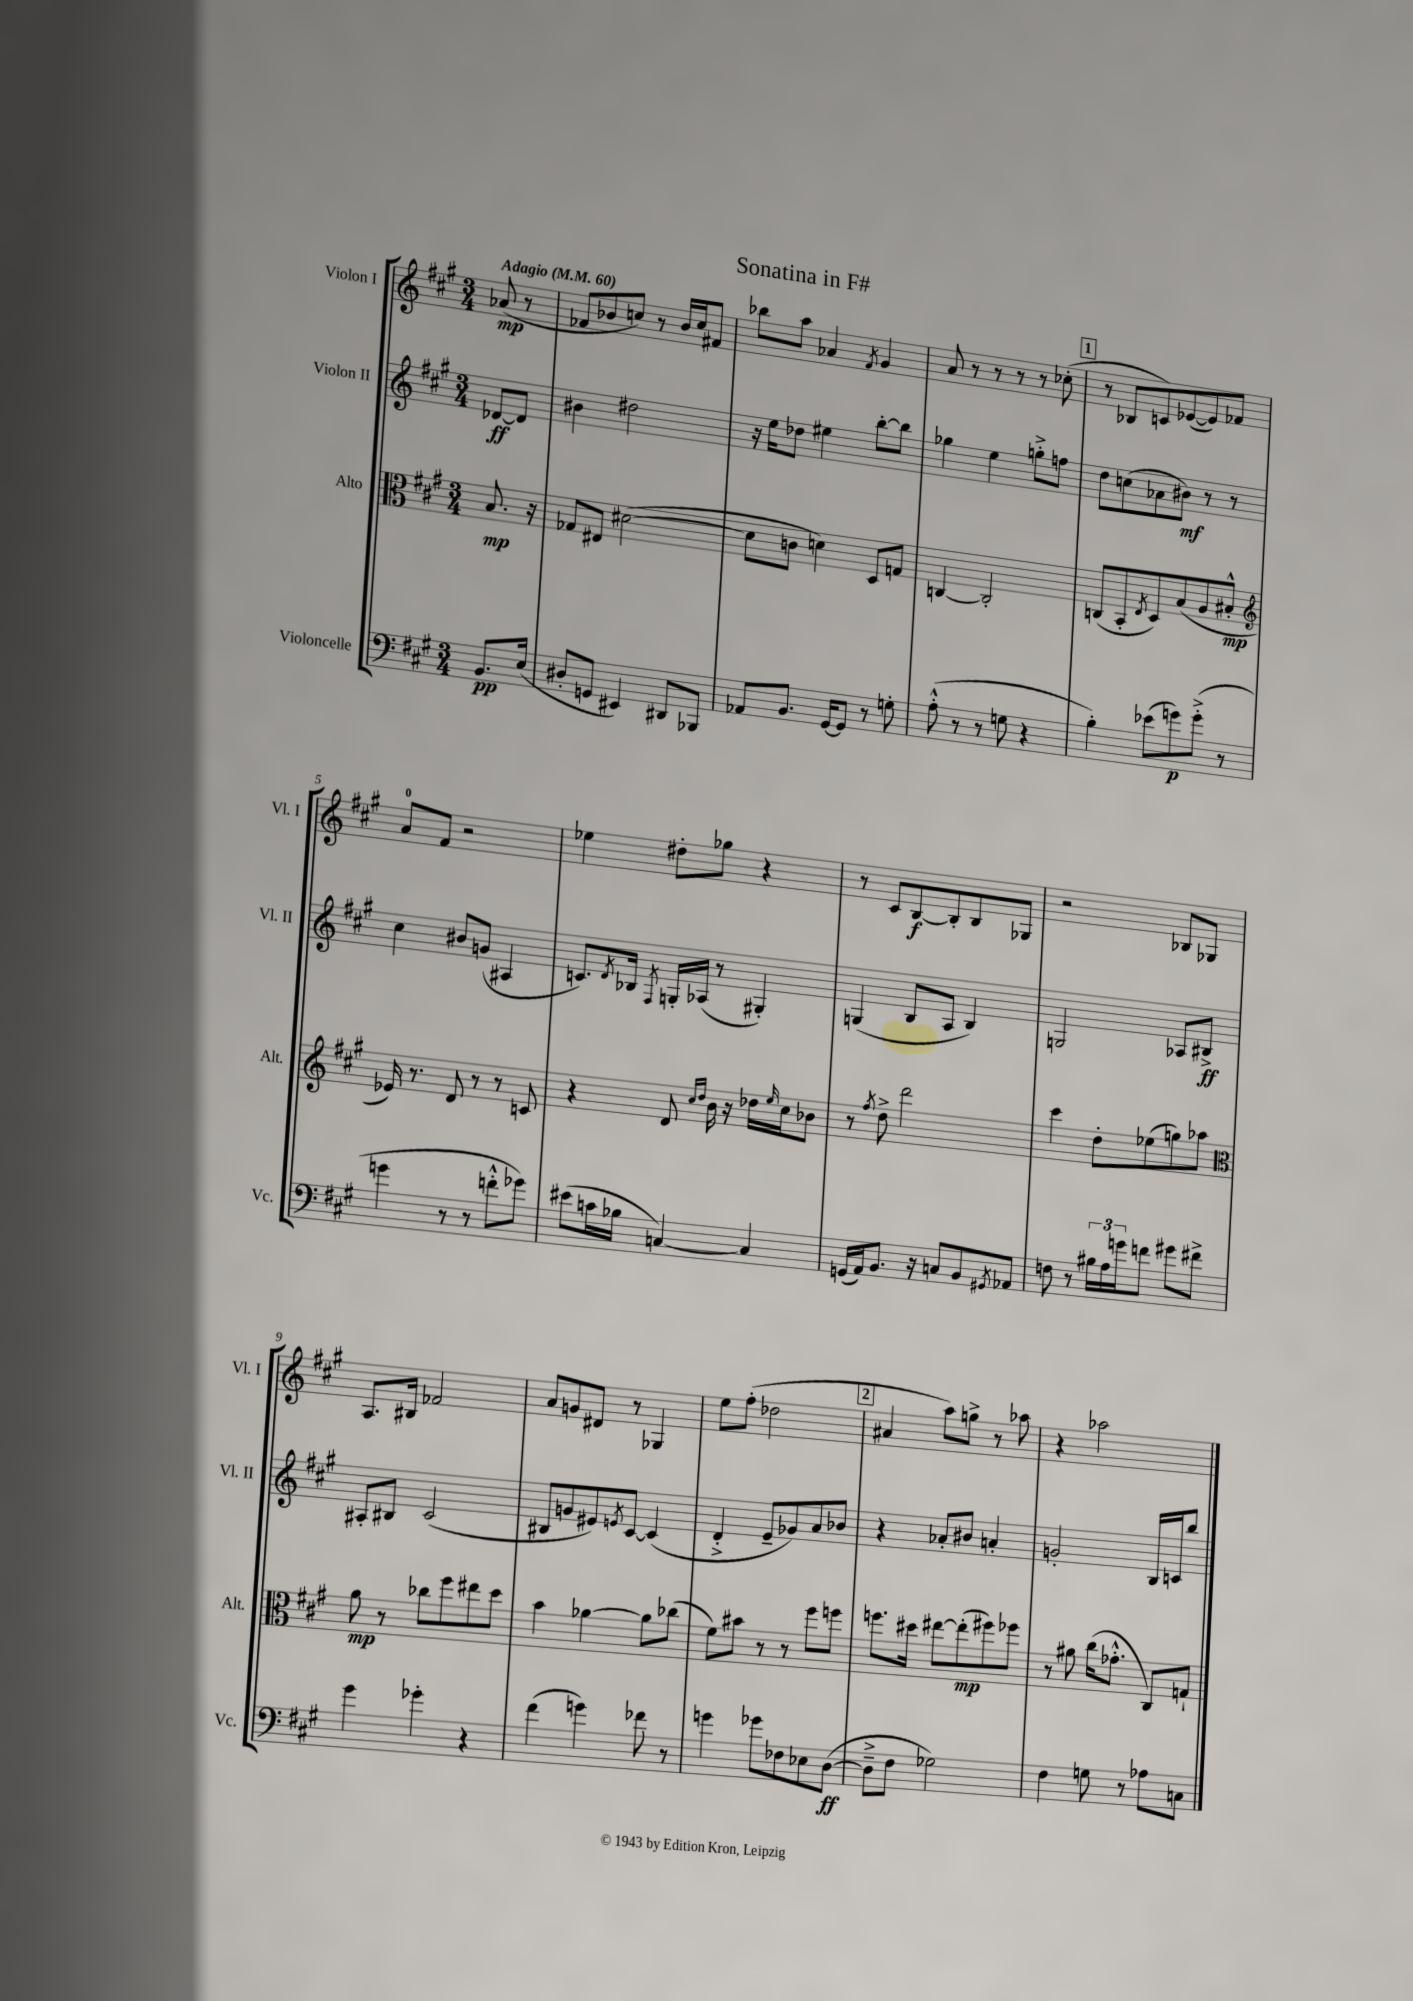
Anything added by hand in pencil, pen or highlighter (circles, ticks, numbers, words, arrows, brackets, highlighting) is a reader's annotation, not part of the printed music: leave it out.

**kern	**kern	**kern	**kern
*staff4	*staff3	*staff2	*staff1
*clefF4	*clefC3	*clefG2	*clefG2
*k[f#c#g#]	*k[f#c#g#]	*k[f#c#g#]	*k[f#c#g#]
*M3/4	*M3/4	*M3/4	*M3/4
*MM60	*MM60	*MM60	*MM60
8.BB	8.B	[8d-	(8a-
.	.	8d-]	8r
(16E	16r	.	.
=	=	=	=
8D#'	8G-	4b#	8f-
8GG	8E#	.	8b-
4EE#)	([2d#	2dd#	8cc)
.	.	.	8r
8DD#	.	.	16b-
.	.	.	16cc
8BBB-	.	.	8f#
=	=	=	=
8AA-	8d#]	16r	8bb-
.	.	16ee	.
8.BB	8c	8dd-	8aa
.	4d)	4ee#	4a-
[16GG#	.	.	.
8GG#]	.	.	.
.	.	.	8qf#
8r	8D	[8bb'	4g#
8G'	8G	8bb]	.
=	=	=	=
(8A'^^	[4C	4gg-	8a
8r	.	.	8r
8r	2C']	4ee	8r
8G	.	.	8r
4r	.	8gg'^	8r
.	.	8ff	(8cc-'
=	=	=	=
4B')	(8C	8dd	8r
.	8BB'	(8cc	8B-
.	8qE	.	.
(8e-	8D)	8a-	8c)
8g)	(8B	8b#)	([8e-
(8g'^	8A	8r	8e-])
8r	8B#'^^	8r	8f-
=	=	=	=
*	*clefG2	*	*
4g	16e-)	4cc#	8a
.	8.r	.	.
.	.	.	8f#
8r	8d	8b#	2r
8r	8r	(8g	.
8f'^^	8r	4A#	.
8g-)	8c	.	.
=	=	=	=
(8e#	4r	8.c)	4ee-
16c	.	.	.
.	.	8qd	.
16B-	.	16B-	.
.	.	8qF#	.
[4C)	8d	16G'	8dd#'
.	.	(16A-	.
.	16qqcc#	.	.
.	16qqdd	.	.
.	16b	8r	8gg-
.	16r	.	.
4C]	16dd-	4G#')	4r
.	16qqee	.	.
.	16cc#	.	.
.	8b-	.	.
=	=	=	=
(16GG	8r	(4G	8r
16AA)	.	.	.
.	8qff#	.	.
8.BB	8dd^	.	8c#
.	2ddd	8B	[8B
16r	.	.	.
8C	.	8A	8B']
8BB	.	4B)	8B
8qGG#	.	.	.
8AA-	.	.	8G-
=	=	=	=
8F	4ccc#	2G	2r
8r	.	.	.
24B#	8dd'	.	.
24A	.	.	.
24g	.	.	.
8f	(8ee-	.	.
8g#	8gg)	8A-	8B-
8f#^	8aa-	8B#^	8G-
=	=	=	=
*	*clefC3	*	*
4g#	8a	8A#'	8.A
.	8r	8B#	.
.	.	.	16B#
4g-'	8cc-	(2c#	2f-
.	8ff#	.	.
4r	8ee#	.	.
.	8dd	.	.
=	=	=	=
(4f#	4b	8B#	8a
.	.	8g	8g
4g)	[4a-	8e#)	8d#
.	.	8qe	.
.	.	[8c#	8r
8f-	8a-]	(4c#]	4G-
8r	(8cc-	.	.
=	=	=	=
4g	8f#)	4d'^	8ee
.	8b#	.	(8ff#'
8g-	8r	8e~	2dd-
8F-	8r	8g-)	.
8E-	8ff#	8a	.
([8D	8ff	8b-	.
=	=	=	=
8D~^]	8.ff	4r	4a#
8F#	.	.	.
.	16dd#	.	.
2G-)	[8ee#	8a-'	8aa)
.	(8ee#']	8b#	8gg^
.	8ff#)	4a'	8r
.	8ff-	.	8aa-
=	=	=	=
4F#	8r	2g'	4r
.	8a#	.	.
8G	(16cc#	.	2aa-
.	8.g-'^^	.	.
8r	.	.	.
8A-	8C#)	16B	.
.	.	16c	.
8C	8G`	8bb	.
==	==	==	==
*-	*-	*-	*-
